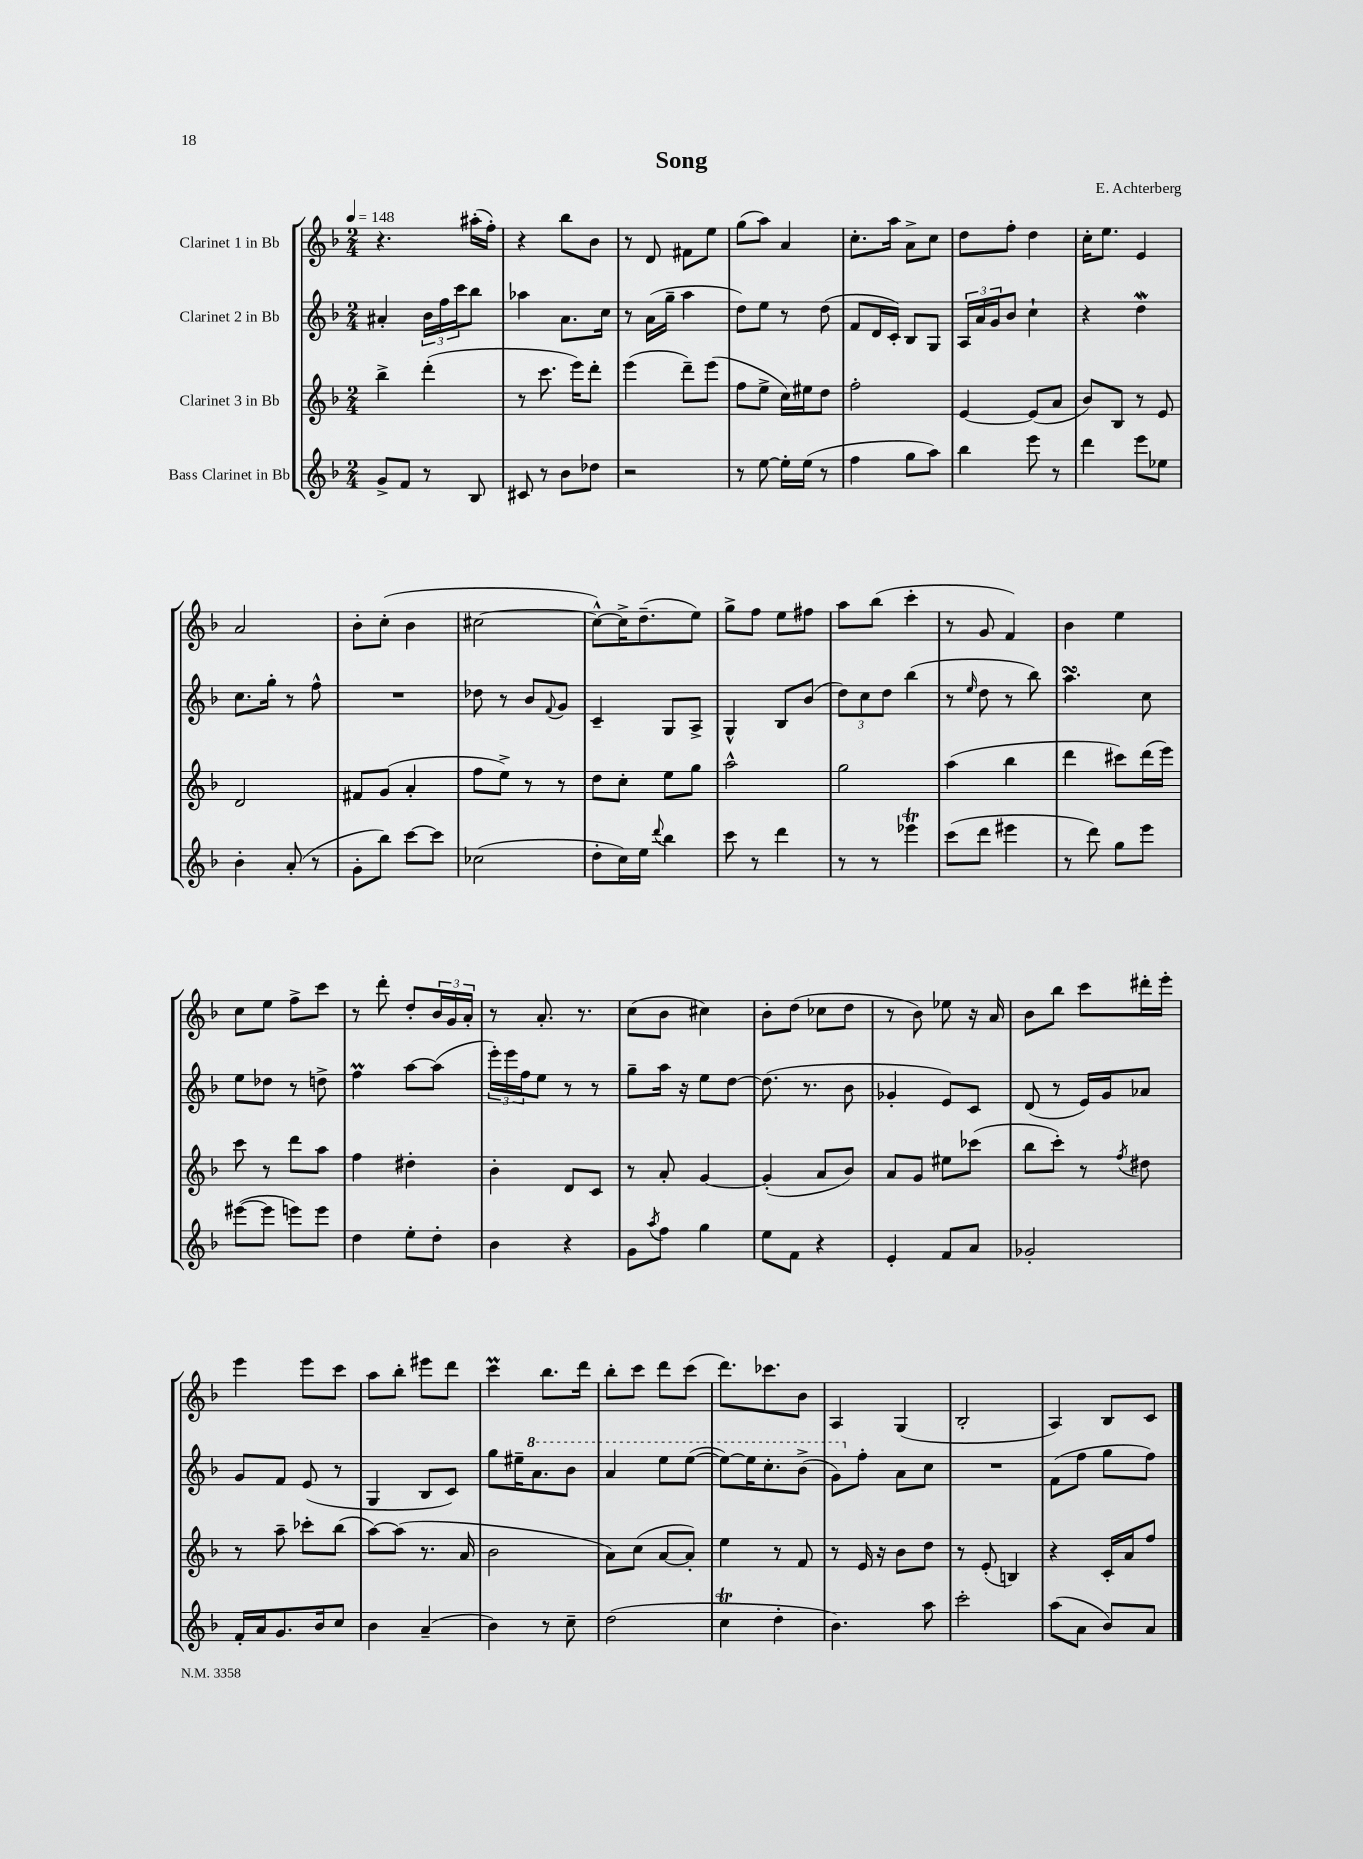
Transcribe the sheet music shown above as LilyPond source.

\header { title = "Song" composer = "E. Achterberg" }
<<
\new StaffGroup <<
\new Staff = "s0" \with { instrumentName = "Clarinet 1 in Bb" } {
    \clef treble \key f \major \numericTimeSignature \time 2/4 \tempo 4 = 148
    r4. ais''16-.( f''16-.) |
    r4 bes''8 bes'8 |
    r8 d'8 fis'8 e''8 |
    g''8( a''8) a'4 |
    c''8.-. a''16 a'8-> c''8 |
    d''8 f''8-. d''4 |
    c''16-. e''8. e'4 |
    a'2 |
    bes'8-. c''8-.( bes'4 |
    cis''2~ |
    cis''8~-^) cis''16-> d''8.--( e''8) |
    g''8-> f''8 e''8 fis''8 |
    a''8 bes''8( c'''4-. |
    r8 g'8 f'4) |
    bes'4 e''4 |
    c''8 e''8 f''8-> c'''8 |
    r8 d'''8-. d''8-. \tuplet 3/2 { bes'16 g'16 a'16-. } |
    r8 a'8.-. r8. |
    c''8( bes'8 cis''4) |
    bes'8-. d''8( ces''8 d''8 |
    r8 bes'8) ees''8 r16 a'16 |
    bes'8 bes''8 c'''8 dis'''16-. e'''16-. |
    e'''4 e'''8 c'''8 |
    a''8 bes''8-. eis'''8 d'''8 |
    c'''4\prall bes''8. d'''16 |
    bes''8-. c'''8 d'''8 c'''8( |
    d'''8.) ces'''8. bes'8 |
    a4 g4( |
    bes2-. |
    a4) bes8 c'8 \bar "|." |
}
\new Staff = "s1" \with { instrumentName = "Clarinet 2 in Bb" } {
    \clef treble \key f \major \numericTimeSignature \time 2/4
    ais'4-. \tuplet 3/2 { bes'16 f''16 c'''16 } bes''8 |
    aes''4 a'8. c''16 |
    r8 a'16( g''16-- a''4 |
    d''8) e''8 r8 d''8( |
    f'8 d'16 c'16-.) bes8 g8 |
    \tuplet 3/2 { a16 a'16 g'16 } bes'8 c''4-! |
    r4 d''4\mordent |
    c''8. g''16-. r8 f''8-^ |
    R2 |
    des''8 r8 bes'8 \appoggiatura { f'8 } g'8 |
    c'4-- g8 a8-> |
    g4-^ bes8 bes'8( |
    \tuplet 3/2 { d''8) c''8 d''8 } bes''4( |
    r8 \grace { e''16 } d''8 r8 bes''8) |
    a''4.\turn c''8 |
    e''8 des''8 r8 d''8-> |
    f''4\prall a''8~ a''8( |
    \tuplet 3/2 { e'''16-.) e'''16 f''16 } e''8 r8 r8 |
    g''8-- a''16 r16 e''8 d''8~ |
    d''8.( r8. bes'8 |
    ges'4-. e'8) c'8 |
    d'8( r8 e'16) g'16 aes'8 |
    g'8 f'8 e'8( r8 |
    g4 bes8 c'8) |
    g''8 eis''16-- \ottava #1 a''8. bes''8 |
    a''4 e'''8 e'''8~( |
    e'''8~) e'''16 c'''8.-. bes''8->( |
    g''8) \ottava #0 f''8-. a'8 c''8 |
    R2 |
    f'8( f''8 g''8 f''8) \bar "|." |
}
\new Staff = "s2" \with { instrumentName = "Clarinet 3 in Bb" } {
    \clef treble \key f \major \numericTimeSignature \time 2/4
    bes''4-> d'''4-.( |
    r8 c'''8. e'''16) d'''8-. |
    e'''4( d'''8--) e'''8( |
    f''8 e''8-> c''16) eis''16 d''8 |
    f''2-. |
    e'4~ e'8( a'8 |
    bes'8) bes8 r8 e'8 |
    d'2 |
    fis'8 g'8( a'4-. |
    f''8 e''8->) r8 r8 |
    d''8 c''8-. e''8 g''8 |
    a''2-^ |
    g''2 |
    a''4( bes''4 |
    d'''4 cis'''8) d'''16( e'''16) |
    c'''8 r8 d'''8 a''8 |
    f''4 dis''4-. |
    bes'4-. d'8 c'8 |
    r8 a'8-. g'4~ |
    g'4-.( a'8 bes'8) |
    a'8 g'8 eis''8 ces'''8( |
    bes''8 c'''8-.) r8 \acciaccatura { f''8 } dis''8 |
    r8 a''8-- ces'''8-. bes''8( |
    a''8~) a''8( r8. a'16 |
    bes'2 |
    a'8) c''8( a'8~ a'8-.) |
    e''4 r8 f'8 |
    r8 e'16 r16 bes'8 d''8 |
    r8 e'8-.( b4) |
    r4 c'16-. a'16 f''8 \bar "|." |
}
\new Staff = "s3" \with { instrumentName = "Bass Clarinet in Bb" } {
    \clef treble \key f \major \numericTimeSignature \time 2/4
    g'8-> f'8 r8 bes8 |
    cis'8 r8 bes'8 des''8 |
    r2 |
    r8 e''8~ e''16-. e''16( r8 |
    f''4 g''8 a''8) |
    bes''4 e'''8 r8 |
    d'''4 e'''8 ees''8 |
    bes'4-. a'8-.( r8 |
    g'8-. bes''8) c'''8~ c'''8 |
    ces''2( |
    d''8-. c''16) e''16 \appoggiatura { d'''8 } bes''4 |
    c'''8 r8 d'''4 |
    r8 r8 ees'''4\trill |
    c'''8( d'''8 eis'''4 |
    r8 d'''8) g''8 e'''8 |
    eis'''8~( eis'''8 e'''8) e'''8 |
    d''4 e''8-. d''8-. |
    bes'4 r4 |
    g'8 \acciaccatura { a''8 } f''8 g''4 |
    e''8 f'8 r4 |
    e'4-. f'8 a'8 |
    ges'2-. |
    f'16-. a'16 g'8. bes'16 c''8 |
    bes'4 a'4--( |
    bes'4) r8 c''8-- |
    d''2( |
    c''4\trill d''4-. |
    bes'4.) a''8 |
    c'''2-. |
    a''8( a'8 bes'8) a'8 \bar "|." |
}
>>
>>
\layout { \context { \Score \remove "Bar_number_engraver" } }
